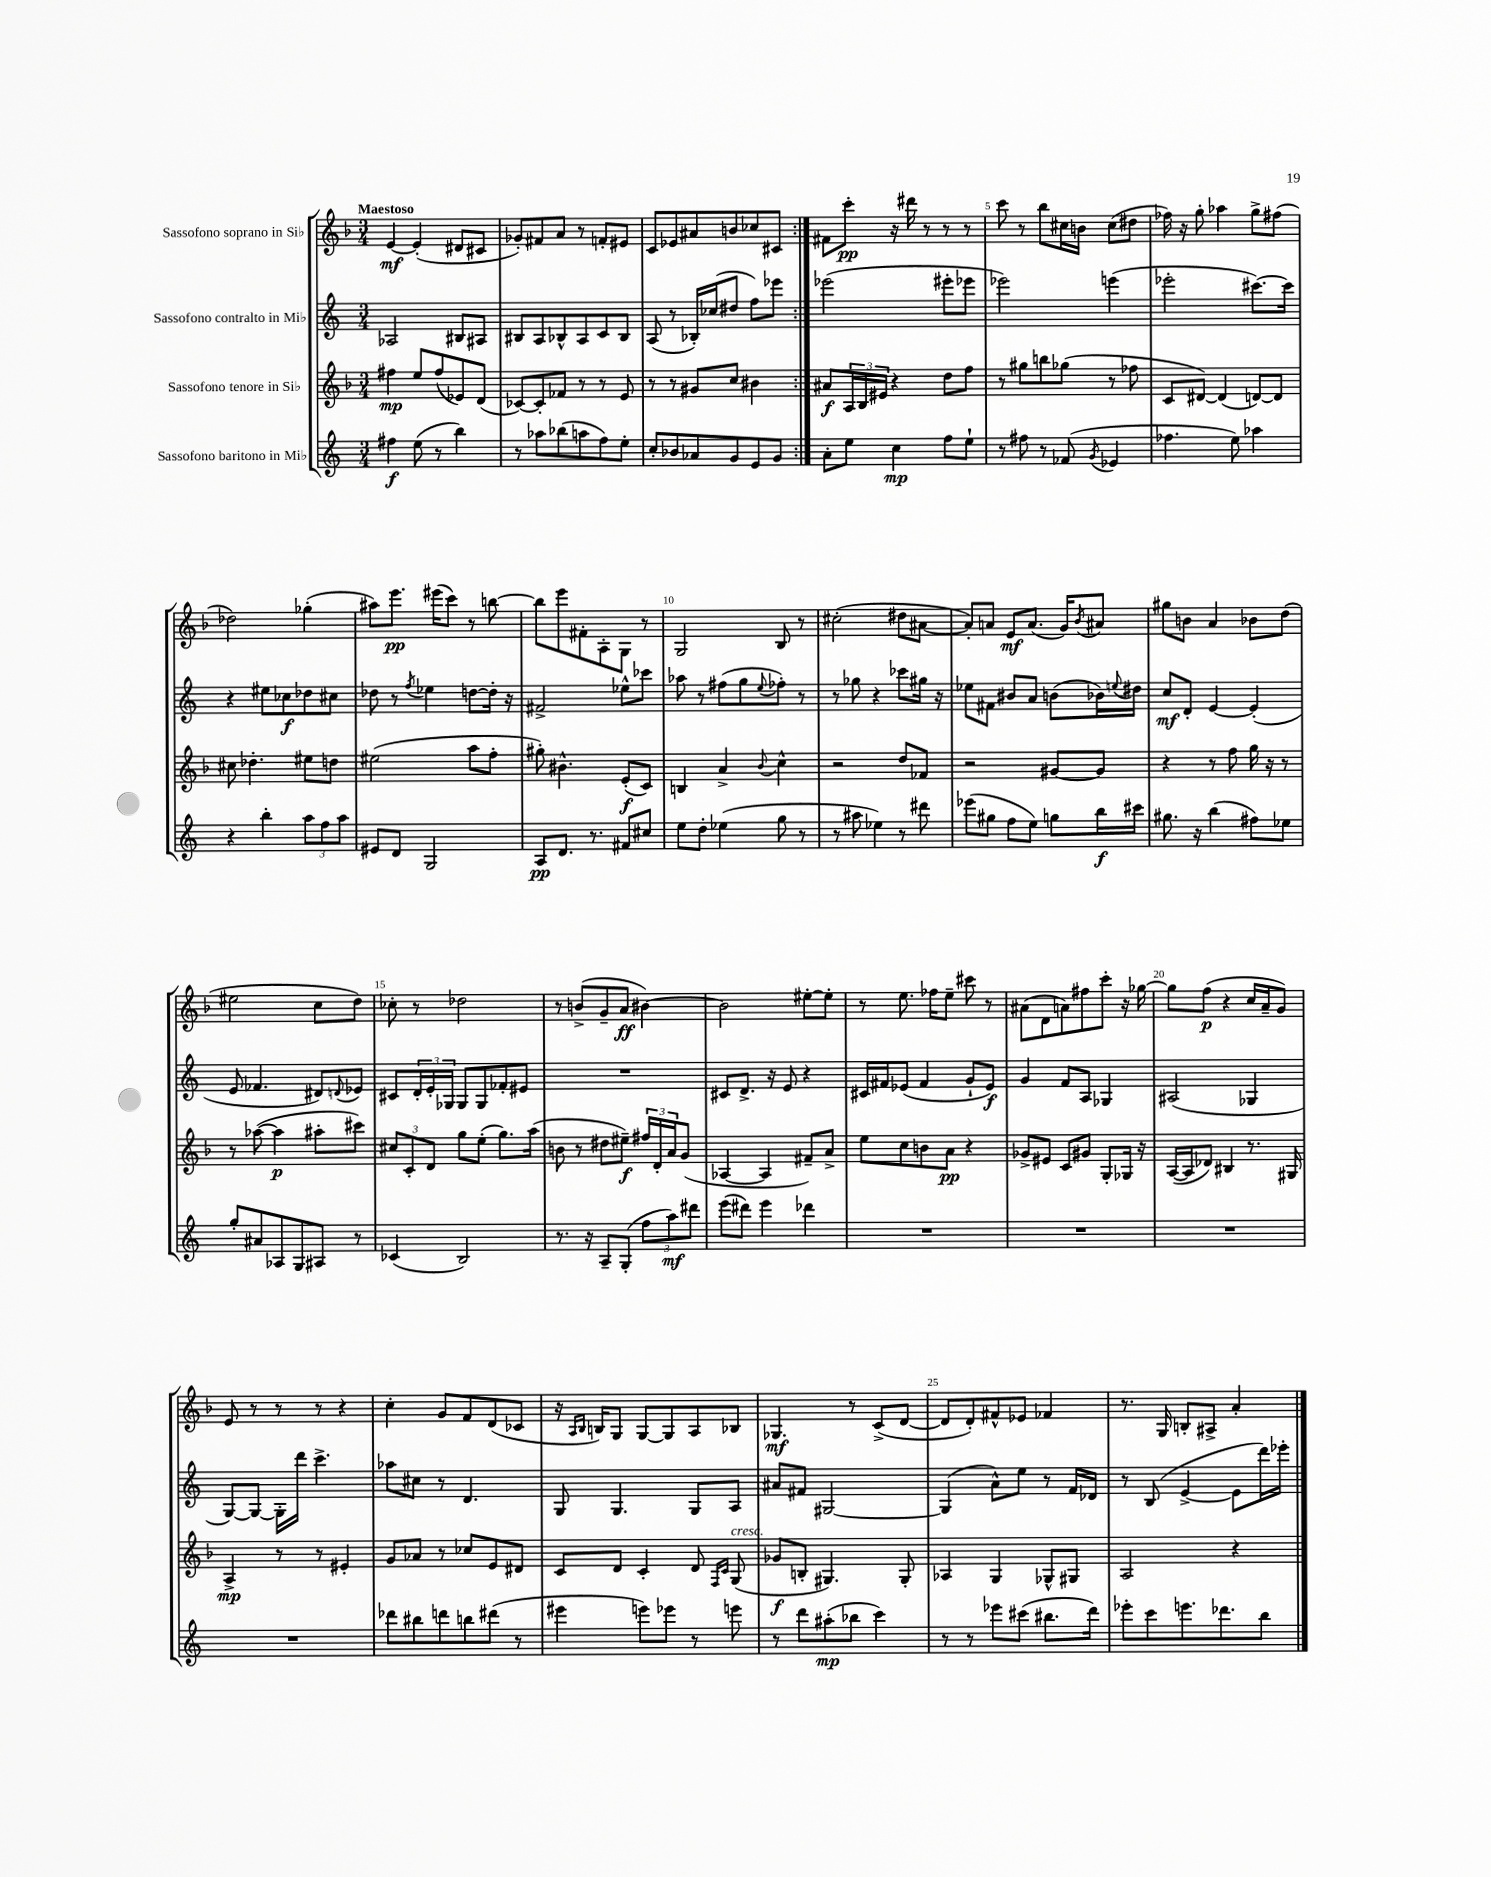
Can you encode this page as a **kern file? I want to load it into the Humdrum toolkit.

**kern	**dynam	**kern	**dynam	**kern	**dynam	**kern	**dynam
*part4	*part4	*part3	*part3	*part2	*part2	*part1	*part1
*staff4	*staff4	*staff3	*staff3	*staff2	*staff2	*staff1	*staff1
*I"Sassofono baritono in Mi♭	*	*I"Sassofono tenore in Si♭	*	*I"Sassofono contralto in Mi♭	*	*I"Sassofono soprano in Si♭	*
*clefG2	*	*clefG2	*	*clefG2	*	*clefG2	*
*k[]	*	*k[b-]	*	*k[]	*	*k[b-]	*
*M3/4	*	*M3/4	*	*M3/4	*	*M3/4	*
=1	=1	=1	=1	=1	=1	=1	=1
!	!	!	!	!	!	!LO:TX:a:B:t=Maestoso	!
4ff#X\	f	4ff#X\	mp	2A-X/	.	[4e/	mf
(8ee\	.	8ee/L	.	.	.	(4e'/]	.
8r	.	(8ff#/	.	.	.	.	.
4bb\)	.	8e-X/)	.	8B#X/L	.	8d#X/L	.
.	.	(8d/J	.	8A#X/J	.	8c#X/J	.
=2	=2	=2	=2	=2	=2	=2	=2
8r	.	[8c-X/L)	.	8B#X/L	.	8g-X'/L)	.
8aa-X\L	.	8c-'/]	.	8A/	.	8f#X/	.
(8bb-X\	.	8f-X/J	.	8B-X^^/	.	8a/J	.
8aan\	.	8r	.	8A/	.	8r	.
8ff\)	.	8r	.	8c/	.	8fn'/L	.
8ee'\J	.	8e/	.	8B-/J	.	8e#X/J	.
=3	=3	=3	=3	=3	=3	=3	=3
8cc'/L	.	8r	.	(8A/	.	8c/L	.
8b-X/	.	8r	.	8r	.	8e-X/	.
8a-X/	.	8g#X/L	.	16B-X'/LL)	.	8a#X/	.
.	.	.	.	(16cc-X/J	.	.	.
8g/	.	8cc/J	.	8dd#X/J	.	8bn/	.
8e/	.	4b#X\	.	8ff\L)	.	8cc-X/	.
8g/J	.	.	.	8eee-X\J	.	8c#X/J	.
=4:|!	=4:|!	=4:|!	=4:|!	=4:|!	=4:|!	=4:|!	=4:|!
8a'\L	.	8a#X/L	f	(2eee-X\	.	8f#X\L	.
8ee\J	.	24A/L	.	.	.	8ccc'\J	pp
.	.	24B-/	.	.	.	.	.
.	.	24e#X/JJ	.	.	.	.	.
4cc\	mp	4r	.	.	.	16r	.
.	.	.	.	.	.	16ddd#X\	.
.	.	.	.	.	.	8r	.
8ff\L	.	8dd\L	.	8eee#X'\L	.	8r	.
8ee`\J	.	8ff\J	.	8eee-X\J	.	8r	.
=5	=5	=5	=5	=5	=5	=5	=5
8r	.	8r	.	2eee-X\)	.	8ccc\	.
8ff#X\	.	8gg#X\L	.	.	.	8r	.
8r	.	8bbn\	.	.	.	8bb-\L	.
(8f-X/	.	(8gg-X\J	.	.	.	16cc#X\L	.
.	.	.	.	.	.	16bn\JJ	.
8qg/	.	.	.	.	.	.	.
4e-X/	.	8r	.	(4eeen\	.	(8cc#\L	.
.	.	8ff-X\	.	.	.	8dd#X\J	.
=6	=6	=6	=6	=6	=6	=6	=6
4.ff-X\	.	8c/L	.	2eee-X'\	.	16ff-X\)	.
.	.	.	.	.	.	16r	.
.	.	[8d#X/J)	.	.	.	8gg'\	.
.	.	(4d#/]	.	.	.	4aa-X\	.
8ee\)	.	.	.	.	.	.	.
4aa-X\	.	[8dn/L)	.	[8.ccc#X\L)	.	8gg^\L	.
.	.	8d/J]	.	.	.	(8ff#X\J	.
.	.	.	.	16ccc#\Jk]	.	.	.
!!LO:LB:g=z
=7	=7	=7	=7	=7	=7	=7	=7
4r	.	8cc#X\	.	4r	.	2dd-X\)	.
.	.	4.dd-X'\	.	.	.	.	.
4bb'\	.	.	.	8ee#X\L	.	.	.
.	.	.	.	8cc-X\	f	.	.
12aa\L	.	8ee#X\L	.	8dd-X\	.	(4gg-X'\	.
12ff\	.	.	.	.	.	.	.
.	.	8ddn\J	.	8cc#X\J	.	.	.
12aa\J	.	.	.	.	.	.	.
=8	=8	=8	=8	=8	=8	=8	=8
8e#X/L	.	(2ee#X\	.	8dd-X\	.	8aa#X\L)	.
8d/J	.	.	.	8r	.	8.eee\J	pp
.	.	.	.	8qff/	.	.	.
2G/	.	.	.	4ee-X\	.	.	.
.	.	.	.	.	.	(16eee#X\KL	.
.	.	.	.	.	.	8ccc\J)	.
.	.	8aa\L	.	[8ddn\L	.	8r	.
.	.	8ff'\J	.	16dd'\Jk]	.	[8bbn\	.
.	.	.	.	16r	.	.	.
=9	=9	=9	=9	=9	=9	=9	=9
8A/L	pp	8gg#X'\)	.	2f#X^/	.	8bb\L]	.
8.d/J	.	4.b#X^^\	.	.	.	8eee\	.
.	.	.	.	.	.	8f#X'\	.
8.r	.	.	.	.	.	.	.
.	.	.	.	.	.	8A'\	.
8f#X/L	.	(8e'/L	f	8ee-X^^\L	.	8G\J	.
8cc#X/J	.	8c/J)	.	8ccc-X\J	.	8r	.
=10	=10	=10	=10	=10	=10	=10	=10
8ee\L	.	4Bn/	.	8aa-X\	.	2G/	.
8dd'\J	.	.	.	8r	.	.	.
(4ee-X\	.	4a^/	.	(8ff#X\L	.	.	.
.	.	.	.	8gg\	.	.	.
.	.	8qqb-/	.	8qqee/	.	.	.
8gg\	.	4cc^^\	.	8ff-X'\J)	.	8B-/	.
8r	.	.	.	8r	.	8r	.
=11	=11	=11	=11	=11	=11	=11	=11
8r	.	2r	.	8r	.	(2cc#X'\	.
8aa#X\	.	.	.	8gg-X\	.	.	.
4ee-X\)	.	.	.	4r	.	.	.
8r	.	8dd/L	.	8ccc-X\L	.	8dd#X\L	.
8ddd#X\	.	8f-X/J	.	16gg#X\Jk	.	[8a#X\J	.
.	.	.	.	16r	.	.	.
=12	=12	=12	=12	=12	=12	=12	=12
(8eee-X\L	.	2r	.	8ee-X\L	.	8a#'/L])	.
8gg#X\J	.	.	.	8f#X\J	.	8an/J	.
8ff\L	.	.	.	8b#X/L	.	8e/L	mf
8ee\J)	.	.	.	8a/J	.	(8.a/J	.
8ggn\L	.	[8g#X/L	.	(8bn\L	.	.	.
.	.	.	.	.	.	16g/KL)	.
.	.	.	.	.	.	8qb-/	.
16bb\L	f	8g#/J]	.	16b-X\L)	.	8a#X/J	.
.	.	.	.	8qqeen/	.	.	.
16ccc#X\JJ	.	.	.	16dd#X\JJ	.	.	.
=13	=13	=13	=13	=13	=13	=13	=13
8.gg#X\	.	4r	.	8cc/L	mf	8gg#X\L	.
.	.	.	.	8d'/J	.	8bn\J	.
16r	.	.	.	.	.	.	.
(4bb\	.	8r	.	[4e/	.	4a/	.
.	.	8ff\	.	.	.	.	.
8ff#X\L)	.	16gg\	.	(4e'/]	.	8b-X\L	.
.	.	16r	.	.	.	.	.
8ee-X\J	.	8r	.	.	.	(8dd\J	.
!!LO:LB:g=z
=14	=14	=14	=14	=14	=14	=14	=14
8gg'/L	.	8r	.	8e/	.	2ee#X\	.
8a#X/	.	([8aa-X\	.	4.f-X/	.	.	.
8A-X/	.	4aa-\]	p	.	.	.	.
8G/	.	.	.	.	.	.	.
8A#X/J	.	8aa#X'\L	.	8d#X/L)	.	8cc\L	.
.	.	.	.	8qqdn/	.	.	.
8r	.	8ccc#X\J)	.	8e-X/J	.	8dd\J)	.
=15	=15	=15	=15	=15	=15	=15	=15
(4c-X/	.	12cc#X/L	.	8c#X/L	.	8cc-X'\	.
.	.	12c'/	.	.	.	.	.
.	.	.	.	24d'/L	.	8r	.
.	.	12d/J	.	24e'/	.	.	.
.	.	.	.	24G-X/JJ	.	.	.
2B/)	.	8gg\L	.	8G-/L	.	2dd-X\	.
.	.	(8ee'\J	.	8G-/	.	.	.
.	.	8.gg\L)	.	8f-X'/	.	.	.
.	.	.	.	8e#X/J	.	.	.
.	.	(16aa\Jk	.	.	.	.	.
=16	=16	=16	=16	=16	=16	=16	=16
8.r	.	8bn\	.	2.r	.	8r	.
.	.	8r	.	.	.	(8bn^/L	.
16r	.	.	.	.	.	.	.
8A~/L	.	8dd#X\L	.	.	.	8g~/	.
(8G'/J	.	8ee#X~\J)	f	.	.	8a/J	ff
12ff\L	.	24ff#X/LL	.	.	.	[4b#X\)	.
.	.	24d'/	.	.	.	.	.
12aa\)	mf	24a/J	.	.	.	.	.
.	.	(8g/J	.	.	.	.	.
12ddd#X\J	.	.	.	.	.	.	.
=17	=17	=17	=17	=17	=17	=17	=17
(8eee\L	.	[4A-X/	.	8c#X/L	.	2b#\]	.
8ddd#X\J)	.	.	.	8.d^/J	.	.	.
4eee\	.	4A-/]	.	.	.	.	.
.	.	.	.	16r	.	.	.
.	.	.	.	8e/	.	.	.
4ddd-X\	.	8f#X~/L)	.	4r	.	[8ee#X'\L	.
.	.	8a^/J	.	.	.	8ee#'\J]	.
=18	=18	=18	=18	=18	=18	=18	=18
2.r	.	8ee\L	.	16c#X/LL	.	8r	.
.	.	.	.	16f#X/J	.	.	.
.	.	8cc\	.	(8e-X/J	.	8.ee\	.
.	.	8bn\	.	4f#/	.	.	.
.	.	.	.	.	.	16ff-X\KL	.
.	.	8a\J	pp	.	.	8ee~\J	.
.	.	4r	.	8g`/L	.	8ccc#X\	.
.	.	.	.	8e-/J)	f	8r	.
=19	=19	=19	=19	=19	=19	=19	=19
2.r	.	8g-X^/L	.	4g/	.	(8a#X\L	.
.	.	8e#X/J	.	.	.	8d\	.
.	.	8c/L	.	8f/L	.	8an\)	.
.	.	8g#X/J	.	8A/J	.	8ff#X\	.
.	.	8G'/L	.	4G-X/	.	8ccc'\J	.
.	.	16G-X/Jk	.	.	.	16r	.
.	.	16r	.	.	.	[16gg-X\	.
=20	=20	=20	=20	=20	=20	=20	=20
2.r	.	([16A/LL	.	(2A#X/	.	8gg-\L]	.
.	.	16A/J]	.	.	.	.	.
.	.	8d-X/J)	.	.	.	(8ff\J	p
.	.	4B#X/	.	.	.	4r	.
.	.	8.r	.	4G-X/	.	16cc/LL	.
.	.	.	.	.	.	16a~/J	.
.	.	.	.	.	.	8g/J)	.
.	.	16G#X/	.	.	.	.	.
!!LO:LB:g=z
=21	=21	=21	=21	=21	=21	=21	=21
2.r	.	4A^/	mp	[8G/L)	.	8e/	.
.	.	.	.	8G/J_	.	8r	.
.	.	8r	.	16G'\LL]	.	8r	.
.	.	.	.	16ddd\JJ	.	.	.
.	.	8r	.	4.ccc^\	.	8r	.
.	.	4e#X'/	.	.	.	4r	.
=22	=22	=22	=22	=22	=22	=22	=22
8ddd-X\L	.	8g/L	.	8aa-X\L	.	4cc'\	.
8bb#X\	.	8a-X/J	.	8cc#X\J	.	.	.
8dddn\	.	8r	.	8r	.	8g/L	.
8bbn\	.	8cc-X/L	.	4.d/	.	8f/	.
(8ddd#X\J	.	8e/	.	.	.	(8d/	.
8r	.	8d#X/J	.	.	.	8c-X/J	.
=23	=23	=23	=23	=23	=23	=23	=23
4eee#X\	.	8c/L	.	8G/	.	16r	.
.	.	.	.	.	.	16qqA/LL	.
.	.	.	.	.	.	16qqB-/JJ	.
.	.	.	.	.	.	16Bn/KL)	.
.	.	8d/J	.	4.G/	.	8G/J	.
8eeen\L)	.	4c'/	.	.	.	[8G/L	.
8eee-X\J	.	.	.	.	.	8G/]	.
8r	.	8d/	.	8G/L	.	8A/	.
.	.	16qqF/LL	.	.	.	.	.
.	.	16qqc/JJ	.	.	.	.	.
!	!	!LO:TX:a:i:t=cresc.	!	!	!	!	!
8eeen\	.	(8G/	.	8A/J	.	8B-X/J	.
=24	=24	=24	=24	=24	=24	=24	=24
8r	.	8g-X/L	f	8a#X/L	.	4.G-X/	mf
8ddd\L	.	8Bn'/J	.	8f#X/J	.	.	.
(8aa#X'\	mp	4.G#X/)	.	[2G#X/	.	.	.
8bb-X\J	.	.	.	.	.	8r	.
4ccc\)	.	.	.	.	.	(8c^/L	.
.	.	8G#'/	.	.	.	[8d/J	.
=25	=25	=25	=25	=25	=25	=25	=25
8r	.	4A-X/	.	(4G#/]	.	8d/L]	.
8r	.	.	.	.	.	8d'/)	.
8eee-X\L	.	4G/	.	8a^^\L)	.	8f#X^^/	.
(8ccc#X\J	.	.	.	8ee\J	.	8e-X/J	.
8.bb#X\L	.	8G-X^^/L	.	8r	.	4f-X/	.
.	.	8G#X/J	.	16f/LL	.	.	.
16ddd\Jk)	.	.	.	16d-X/JJ	.	.	.
=26	=26	=26	=26	=26	=26	=26	=26
8eee-X'\L	.	2A/	.	8r	.	8.r	.
8ccc\	.	.	.	(8B/	.	.	.
.	.	.	.	.	.	16G/	.
8.eeen\	.	.	.	[4e^/	.	8Bn'/L	.
.	.	.	.	.	.	8A#X^/J	.
8.ddd-X\	.	.	.	.	.	.	.
.	.	4r	.	8e\L]	.	4a'/	.
8bb\J	.	.	.	16ddd\L)	.	.	.
.	.	.	.	16eee-X'\JJ	.	.	.
==	==	==	==	==	==	==	==
*-	*-	*-	*-	*-	*-	*-	*-
